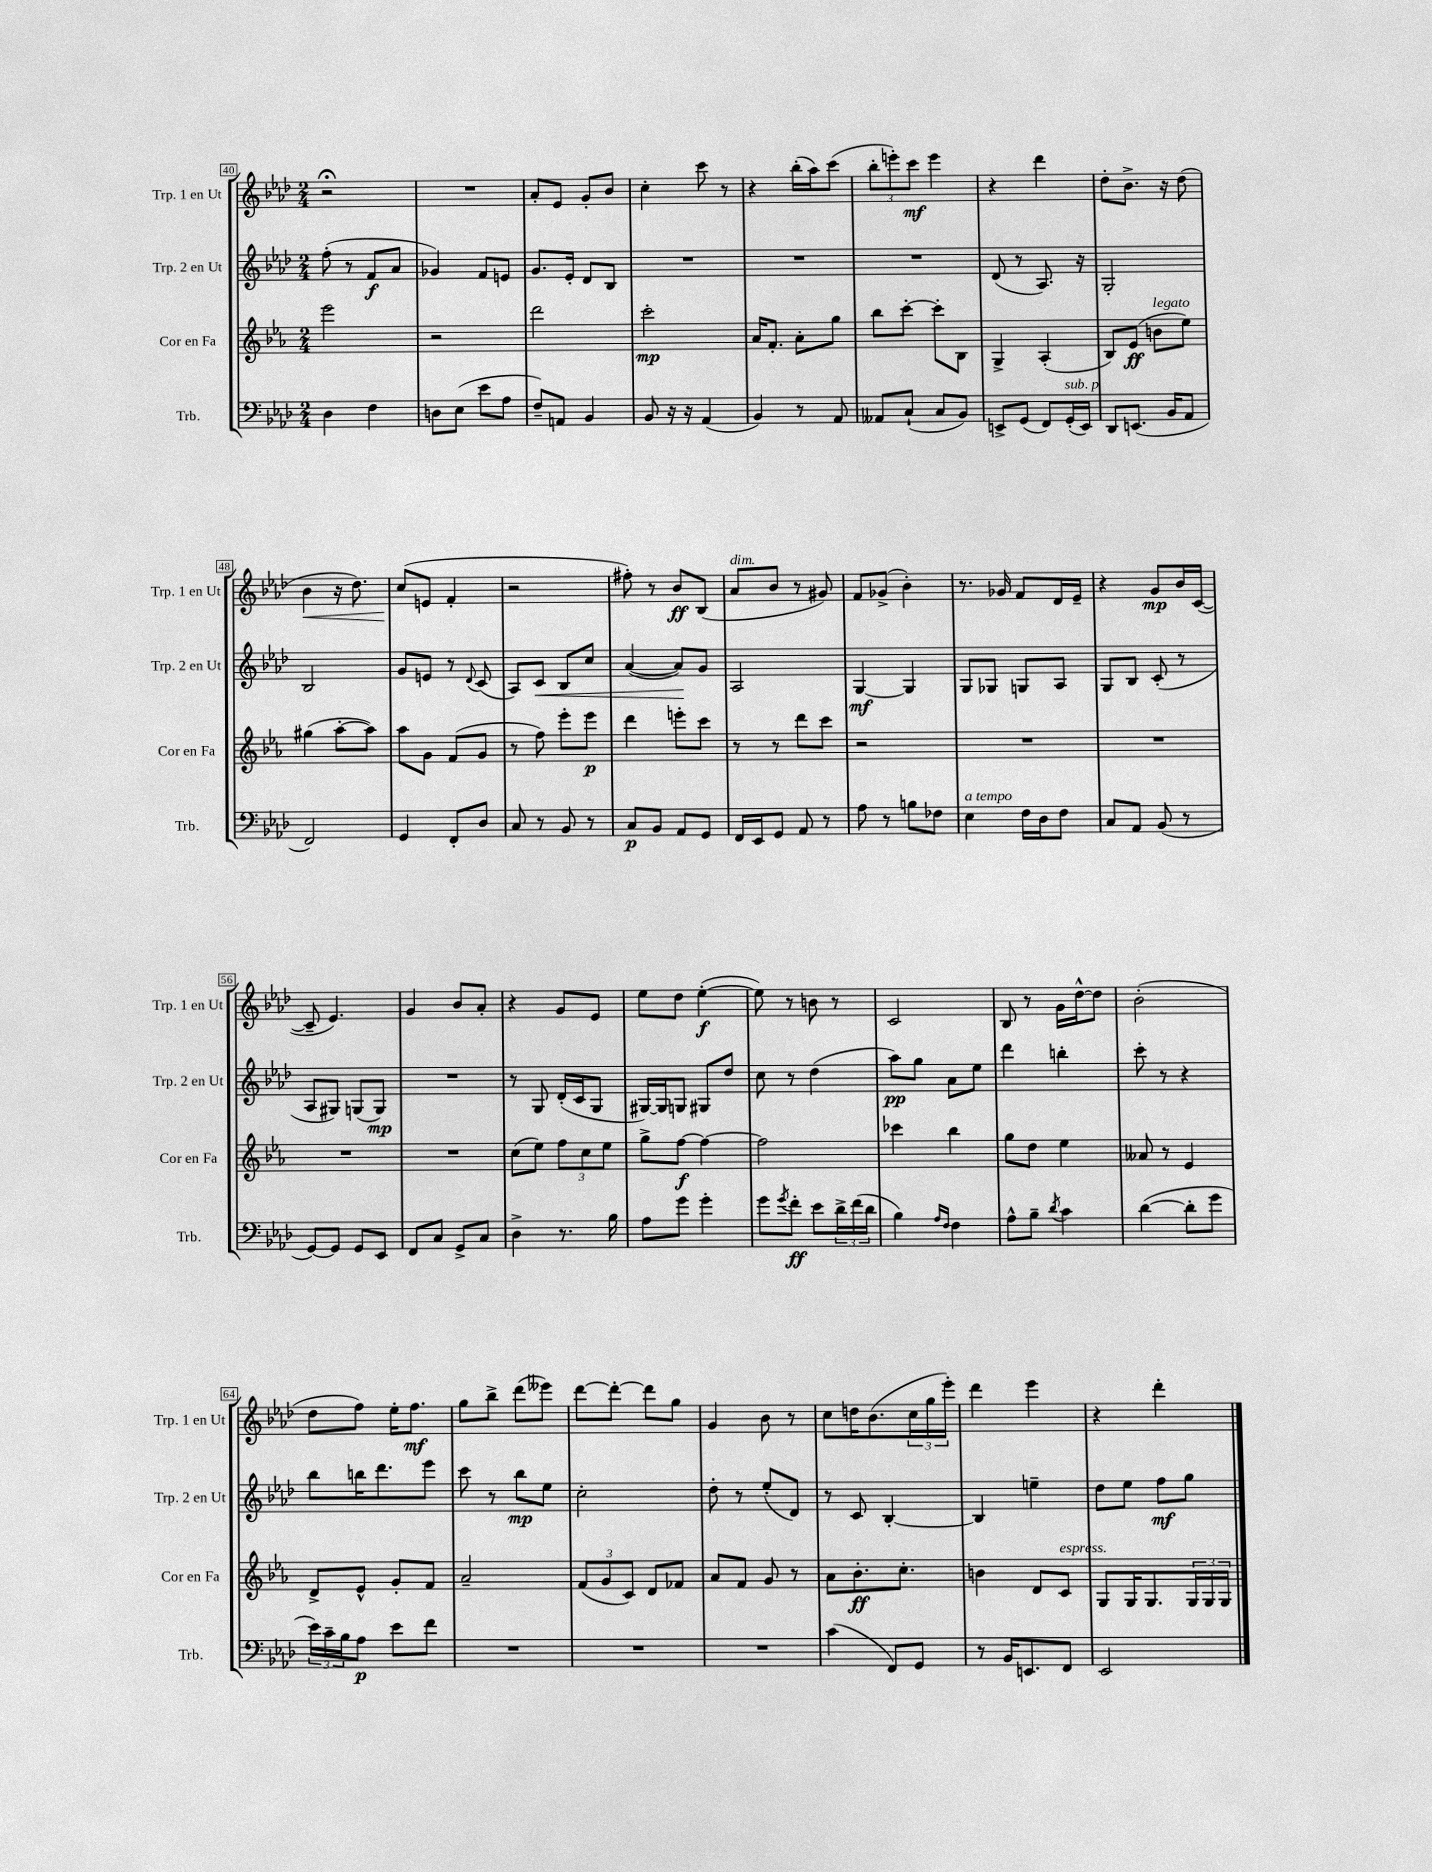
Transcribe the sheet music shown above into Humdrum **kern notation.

**kern	**dynam	**kern	**dynam	**kern	**dynam	**kern	**dynam
*part4	*part4	*part3	*part3	*part2	*part2	*part1	*part1
*staff4	*staff4	*staff3	*staff3	*staff2	*staff2	*staff1	*staff1
*I"Trb.	*	*I"Cor en Fa	*	*I"Trp. 2 en Ut	*	*I"Trp. 1 en Ut	*
*I'Trb.	*	*I'Cor en Fa	*	*I'Trp. 2 en Ut	*	*I'Trp. 1 en Ut	*
*clefF4	*	*clefG2	*	*clefG2	*	*clefG2	*
*k[b-e-a-d-]	*	*k[b-e-a-]	*	*k[b-e-a-d-]	*	*k[b-e-a-d-]	*
*M2/4	*	*M2/4	*	*M2/4	*	*M2/4	*
=40	=40	=40	=40	=40	=40	=40	=40
4D-\	.	2eee-\	.	(8ff'\	.	2r;<	.
.	.	.	.	8r	.	.	.
4F\	.	.	.	8f/L	f	.	.
.	.	.	.	8a-/J	.	.	.
=41	=41	=41	=41	=41	=41	=41	=41
8Dn\L	.	2r	.	4g-X/)	.	2r	.
(8E-\J	.	.	.	.	.	.	.
8e-\L	.	.	.	8f/L	.	.	.
8A-\J	.	.	.	8en/J	.	.	.
=42	=42	=42	=42	=42	=42	=42	=42
8F~/L)	.	2ddd\	.	8.g/L	.	8a-'/L	.
8AAn/J	.	.	.	.	.	8e-/J	.
.	.	.	.	16e-'/Jk	.	.	.
4BB-/	.	.	.	8d-/L	.	8g'/L	.
.	.	.	.	8B-/J	.	8b-/J	.
=43	=43	=43	=43	=43	=43	=43	=43
8BB-/	.	2ccc'\	mp	2r	.	4cc'\	.
16r	.	.	.	.	.	.	.
16r	.	.	.	.	.	.	.
(4AA-/	.	.	.	.	.	8ccc\	.
.	.	.	.	.	.	8r	.
=44	=44	=44	=44	=44	=44	=44	=44
4BB-/)	.	16a-/KL	.	2r	.	4r	.
.	.	8.f'/J	.	.	.	.	.
8r	.	8a-'\L	.	.	.	(16bb-'\LL	.
.	.	.	.	.	.	16aa-\J)	.
8AA-/	.	8gg\J	.	.	.	(8ccc\J	.
=45	=45	=45	=45	=45	=45	=45	=45
8AA--X/L	.	8bb-\L	.	2r	.	12bb-'\L	.
.	.	.	.	.	.	12eeen'\)	.
(8C`/J	.	[8ccc'\J	.	.	.	.	.
.	.	.	.	.	.	12ccc\J	mf
8C/L	.	8ccc'\L]	.	.	.	4eee\	.
8BB-/J)	.	8B-\J	.	.	.	.	.
=46	=46	=46	=46	=46	=46	=46	=46
8EEn^/L	.	4G^/	.	(8d-/	.	4r	.
(8GG/J	.	.	.	8r	.	.	.
8FF/L)	.	(4A-'/	.	8.A-/)	.	4ddd-\	.
!LO:TX:a:i:t=sub. p	!	!	!	!	!	!	!
(16GG'/L	.	.	.	.	.	.	.
16EE/JJ)	.	.	.	16r	.	.	.
=47	=47	=47	=47	=47	=47	=47	=47
8DD-/L	.	8B-/L)	.	2G'/	.	8dd-'\L	.
(8.EEn/J	.	(8e-/J	ff	.	.	8.b-^\J	.
!	!	!LO:TX:a:i:t=legato	!	!	!	!	!
.	.	8bn\L	.	.	.	.	.
16BB-/KL	.	.	.	.	.	16r	.
8AA-/J	.	8ee-\J)	.	.	.	(8dd-\	.
!!LO:LB:g=z
=48	=48	=48	=48	=48	=48	=48	=48
!	!	!	!	!	!	!	!LO:HP:b
2FF/)	.	(4gg#X\	.	2B-/	.	4b-\	<
.	.	[8aa-'\L	.	.	.	16r	.
.	.	.	.	.	.	8.dd-\)	.
.	.	8aa-\J])	.	.	.	.	.
=49	=49	=49	=49	=49	=49	=49	=49
4GG/	.	8aa-\L	.	8g/L	.	(8cc/L	.
.	.	8g\J	.	8en/J	.	8en/J	[
8FF'/L	.	(8f/L	.	8r	.	4f'/	.
.	.	.	.	8qqd-/	.	.	.
8D-/J	.	8g/J	.	(8c/	.	.	.
=50	=50	=50	=50	=50	=50	=50	=50
8C/	.	8r	.	8A-/L)	.	2r	.
!	!	!	!	!	!LO:HP:b	!	!
8r	.	8ff\)	.	8c/J	<	.	.
8BB-/	.	8eee-'\L	.	8B-/L	.	.	.
8r	.	8eee-\J	p	8cc/J	.	.	.
=51	=51	=51	=51	=51	=51	=51	=51
8C/L	p	4ddd\	.	([4a-/	.	8ff#X'\)	.
8BB-/J	.	.	.	.	.	8r	.
8AA-/L	.	8eeen'\L	.	8a-/L])	.	8b-/L	ff
8GG/J	.	8ccc\J	.	8g/J	[	(8B-/J	.
=52	=52	=52	=52	=52	=52	=52	=52
!	!	!	!	!	!	!LO:TX:a:i:t=dim.	!
16FF/LL	.	8r	.	2A-/	.	8a-/L	.
16EE-/J	.	.	.	.	.	.	.
8GG/J	.	8r	.	.	.	8b-/J	.
8AA-/	.	8ddd\L	.	.	.	8r	.
8r	.	8ccc\J	.	.	.	8g#X/)	.
=53	=53	=53	=53	=53	=53	=53	=53
8A-\	.	2r	.	[4G/	mf	8f/L	.
8r	.	.	.	.	.	(8g-X^/J	.
8Bn\L	.	.	.	4G/]	.	4b-'\)	.
8F-X\J	.	.	.	.	.	.	.
=54	=54	=54	=54	=54	=54	=54	=54
!LO:TX:a:i:t=a tempo	!	!	!	!	!	!	!
4E-\	.	2r	.	8G/L	.	8.r	.
.	.	.	.	8G-X/J	.	.	.
.	.	.	.	.	.	16g-X/	.
16F\LL	.	.	.	8Gn/L	.	8f/L	.
16D-\J	.	.	.	.	.	.	.
8F\J	.	.	.	8A-/J	.	16d-/L	.
.	.	.	.	.	.	16e-~/JJ	.
=55	=55	=55	=55	=55	=55	=55	=55
8C/L	.	2r	.	8G/L	.	4r	.
8AA-/J	.	.	.	8B-/J	.	.	.
(8BB-/	.	.	.	(8c'/	.	8g/L	mp
8r	.	.	.	8r	.	16b-/L	.
.	.	.	.	.	.	([16c/JJ	.
!!LO:LB:g=z
=56	=56	=56	=56	=56	=56	=56	=56
[8GG/L)	.	2r	.	8A-/L	.	8c~/]	.
8GG/J]	.	.	.	8G#X/J)	.	4.e-/)	.
8GG/L	.	.	.	(8Gn/L	.	.	.
8EE-/J	.	.	.	8G/J)	mp	.	.
=57	=57	=57	=57	=57	=57	=57	=57
8FF/L	.	2r	.	2r	.	4g/	.
8C/J	.	.	.	.	.	.	.
8GG^/L	.	.	.	.	.	8b-/L	.
8C/J	.	.	.	.	.	8a-'/J	.
=58	=58	=58	=58	=58	=58	=58	=58
4D-^\	.	(8cc\L	.	8r	.	4r	.
.	.	8ee-\J)	.	8G/	.	.	.
8.r	.	12ff\L	.	(16d-'/LL	.	8g/L	.
.	.	.	.	16c/J	.	.	.
.	.	12cc\	.	.	.	.	.
.	.	.	.	8G/J	.	8e-/J	.
.	.	12ee-\J	.	.	.	.	.
16B-\	.	.	.	.	.	.	.
=59	=59	=59	=59	=59	=59	=59	=59
8A-\L	.	8gg^\L	.	[16G#X/LL)	.	8ee-\L	.
.	.	.	.	16G#/J]	.	.	.
8g\J	.	[8ff\J	f	8Gn/J	.	8dd-\J	.
4g'\	.	4ff\_	.	8G#X/L	.	([4ee-'\	f
.	.	.	.	8dd-/J	.	.	.
=60	=60	=60	=60	=60	=60	=60	=60
8g\L	.	2ff\]	.	8cc\	.	8ee-\])	.
8qg/	.	.	.	.	.	.	.
8f'\J	ff	.	.	8r	.	8r	.
8e-\L	.	.	.	(4dd-\	.	8bn\	.
24d-^\L	.	.	.	.	.	8r	.
(24f\	.	.	.	.	.	.	.
24d-\JJ	.	.	.	.	.	.	.
=61	=61	=61	=61	=61	=61	=61	=61
4B-\)	.	4ccc-X\	.	8aa-\L)	pp	2c/	.
.	.	.	.	8gg\J	.	.	.
16qqA-/LL	.	.	.	.	.	.	.
16qqF/JJ	.	.	.	.	.	.	.
4F\	.	4bb-\	.	8a-\L	.	.	.
.	.	.	.	8ee-\J	.	.	.
=62	=62	=62	=62	=62	=62	=62	=62
8A-^^\L	.	8gg\L	.	4ddd-\	.	8B-/	.
8B-~\J	.	8dd\J	.	.	.	8r	.
8qd-/	.	.	.	.	.	.	.
4c\	.	4ee-\	.	4bbn'\	.	16g\LL	.
.	.	.	.	.	.	[16dd-^^\J	.
.	.	.	.	.	.	8dd-\J]	.
=63	=63	=63	=63	=63	=63	=63	=63
([4d-\	.	8a--X/	.	8ccc'\	.	(2b-'\	.
.	.	8r	.	8r	.	.	.
8d-'\L]	.	4e-/	.	4r	.	.	.
8g\J	.	.	.	.	.	.	.
!!LO:LB:g=z
=64	=64	=64	=64	=64	=64	=64	=64
24e-\LL)	.	8d^/L	.	8bb-\L	.	8dd-\L	.
24c~\	.	.	.	.	.	.	.
24B-\J	.	.	.	.	.	.	.
8A-\J	p	8e-^^/J	.	16bbn\K	.	8ff\J)	.
.	.	.	.	8.ddd-\	.	.	.
8e-\L	.	8g'/L	.	.	.	16ee-'\KL	.
.	.	.	.	.	.	8.ff\J	mf
8f\J	.	8f/J	.	8eee-\J	.	.	.
=65	=65	=65	=65	=65	=65	=65	=65
2r	.	2a-~/	.	8ccc\	.	8gg\L	.
.	.	.	.	8r	.	8bb-^\J	.
.	.	.	.	8bb-\L	mp	(8ddd-\L	.
.	.	.	.	8ee-\J	.	8eee--X\J)	.
=66	=66	=66	=66	=66	=66	=66	=66
2r	.	(12f/L	.	2cc'\	.	[8ddd-\L	.
.	.	12g/	.	.	.	.	.
.	.	.	.	.	.	8ddd-'\J_	.
.	.	12c/J)	.	.	.	.	.
.	.	8d/L	.	.	.	8ddd-\L]	.
.	.	8f-X/J	.	.	.	8gg\J	.
=67	=67	=67	=67	=67	=67	=67	=67
2r	.	8a-/L	.	8dd-'\	.	4g/	.
.	.	8f/J	.	8r	.	.	.
.	.	8g/	.	(8ee-'/L	.	8b-\	.
.	.	8r	.	8d-/J)	.	8r	.
=68	=68	=68	=68	=68	=68	=68	=68
(4c\	.	8a-\L	.	8r	.	8cc\L	.
.	.	8.b-'\	ff	8c/	.	16ddn\K	.
.	.	.	.	.	.	(8.b-\	.
8FF/L)	.	.	.	[4B-'/	.	.	.
.	.	8.cc'\J	.	.	.	.	.
8GG/J	.	.	.	.	.	24cc\L	.
.	.	.	.	.	.	24gg\	.
.	.	.	.	.	.	24eee-'\JJ)	.
=69	=69	=69	=69	=69	=69	=69	=69
8r	.	4bn\	.	4B-/]	.	4ddd-\	.
16BB-/KL	.	.	.	.	.	.	.
8.EEn/	.	.	.	.	.	.	.
.	.	8d/L	.	4een~\	.	4eee-\	.
!	!	!LO:TX:a:i:t=espress.	!	!	!	!	!
8FF/J	.	8c/J	.	.	.	.	.
=70	=70	=70	=70	=70	=70	=70	=70
2EE-/	.	8G/L	.	8dd-\L	.	4r	.
.	.	16G/K	.	8ee-\J	.	.	.
.	.	8.G/	.	.	.	.	.
.	.	.	.	8ff\L	mf	4ddd-'\	.
.	.	24G/L	.	8gg\J	.	.	.
.	.	24G/	.	.	.	.	.
.	.	24G/JJ	.	.	.	.	.
==	==	==	==	==	==	==	==
*-	*-	*-	*-	*-	*-	*-	*-
